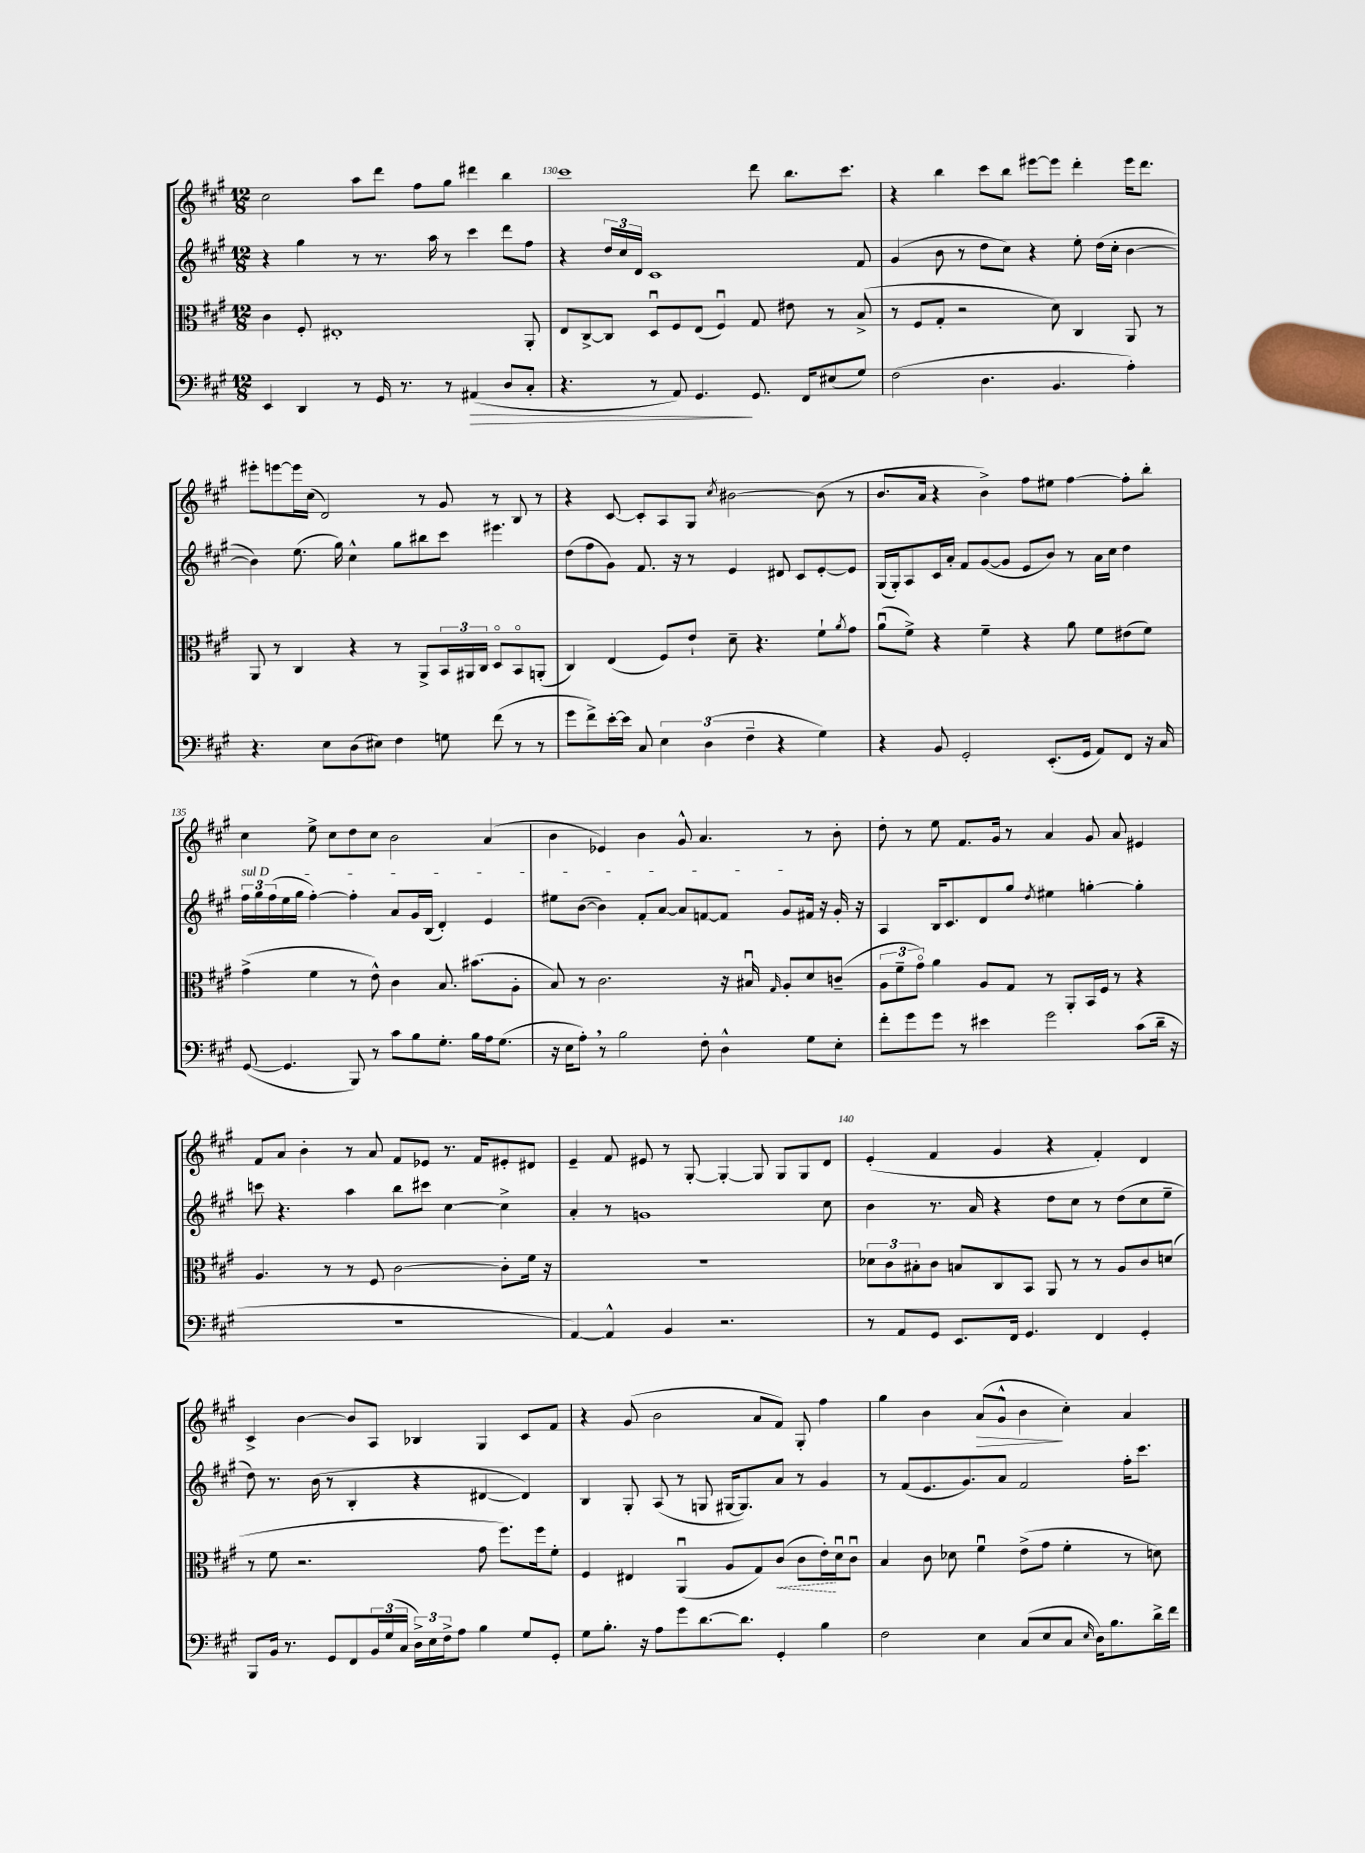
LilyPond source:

<<
\new StaffGroup <<
\new Staff = "s0" {
    \clef treble \key a \major \numericTimeSignature \time 12/8
    cis''2 a''8 d'''8 fis''8 gis''8 dis'''4 b''4 |
    cis'''1 d'''8 b''8. cis'''8. |
    r4 b''4 cis'''8 b''8 eis'''8~ eis'''8 d'''4-. eis'''16 d'''8. |
    eis'''8-. e'''8~ e'''16 cis''16( d'2) r8 gis'8 r8 b8 r8 |
    r4 cis'8~ cis'8-. a8 gis8 \acciaccatura { cis''8 } bis'2~ bis'8( r8 |
    b'8. a'16 r4 b'4->) fis''8 eis''8 fis''4~ fis''8-. b''8-. |
    cis''4 e''8-> cis''8 d''8 cis''8 b'2 a'4( |
    b'4 ees'4) b'4 gis'8-^ a'4. r8 b'8-. |
    d''8-. r8 e''8 fis'8. gis'16 r8 a'4 gis'8 a'8 eis'4 |
    fis'8 a'8 b'4-. r8 a'8 fis'8 ees'8 r8. fis'16 eis'8-. dis'8 |
    e'4-- fis'8 eis'8 r8 gis8~-. gis4~-. gis8 gis8 gis8 d'8 |
    e'4-.( fis'4 gis'4 r4 fis'4-.) d'4 |
    cis'4-> b'4~ b'8 a8 bes4 gis4 cis'8 fis'8 |
    r4 gis'8( b'2 a'8 fis'8) gis8-. fis''4 |
    gis''4 b'4 a'8\>( gis'8-^ b'4\! cis''4-.) a'4 \bar "|." |
}
\new Staff = "s1" {
    \clef treble \key a \major \numericTimeSignature \time 12/8
    r4 gis''4 r8 r8. a''16 r8 cis'''4 d'''8 fis''8 |
    r4 \tuplet 3/2 { d''16 cis''16 d'16 } cis'1 fis'8 |
    gis'4( b'8 r8 d''8 cis''8) r4 e''8-. d''16( cis''16-. b'4~ |
    b'4) e''8.( gis''16) cis''4-^ gis''8 bis''8 cis'''8 eis'''4. |
    d''8( fis''8 gis'8) fis'8. r16 r8 e'4 dis'8 cis'8 e'8~-. e'8 |
    gis16( gis16-.) a8 cis'16 a'16-. fis'8 gis'8~( gis'8 e'8 b'8) r8 a'16 cis''16 d''4 |
    \tuplet 3/2 { \once \override TextSpanner.bound-details.left.text = \markup { \italic "sul D" } fis''16\startTextSpan gis''16 fis''16( } e''16 gis''16 fis''4~-.) fis''4-. a'8 gis'16 b16( d'4-.) e'4 |
    eis''8 b'8~( b'4) fis'8-. a'8~ a'8 f'8~ f'8 gis'8 fis'16\stopTextSpan r16 gis'16-. r16 |
    a4 b16 cis'8. d'8 gis''8 \acciaccatura { d''8 } eis''4 g''4~-. g''4-. |
    c'''8 r4. a''4 b''8 cis'''8 cis''4~ cis''4-> |
    a'4-. r8 g'1 cis''8 |
    b'4 r8. a'16 r4 d''8 cis''8 r8 d''8( cis''8 e''8-- |
    d''8) r8. b'16( r8 b4-. r4 dis'4~ dis'4) |
    b4 gis8-. a8( r8 g8 gis16~ gis8.) a'8 r8 gis'4 |
    r8 fis'8( e'8. gis'8.) a'8 fis'2 fis''16-. cis'''8. \bar "|." |
}
\new Staff = "s2" {
    \clef alto \key a \major \numericTimeSignature \time 12/8
    cis'4 fis8-. eis1-. a,8-. |
    e8 cis8~-> cis8 d8\downbow fis8 e8( fis4\downbow) gis8 eis'8 r8 b8->( |
    r8 fis8 gis8-. r2 d'8) cis4 a,8 r8 |
    a,8 r8 cis4 r4 r8 a,8-> \tuplet 3/2 { b,16 ais,16 cis16 } d8\flageolet b,8\flageolet a,8-.( |
    cis4) e4( fis8) e'8-! d'8-- r4. fis'8-! \acciaccatura { a'8 } gis'8 |
    a'8\downbow( fis'8->) r4 fis'4-- r4 a'8 fis'8 eis'8( fis'8) |
    gis'4->( fis'4 r8 e'8-^) cis'4 b8. bis'8.( a8-. |
    b8) r8 cis'2. r16 bis16\downbow \grace { gis16 } a8-. d'8 c'8--( |
    \tuplet 3/2 { a8 fis'8-- gis'8\flageolet) } a'4 a8 gis8 r8 a,8-. b,16 fis16 r8 r4 |
    a4. r8 r8 fis8 cis'2~ cis'8-. fis'16 r16 |
    R1. |
    \tuplet 3/2 { des'8 cis'8 bis8-. } cis'8 b8 cis8 b,8 a,8 r8 r8 a8 cis'8 d'8( |
    r8 fis'8 r2. gis'8 fis''8.) fis''16 fis'8-. |
    fis4 eis4 a,4\downbow( a8 gis8) \once \override Hairpin.style = #'dashed-line cis'8\<( cis'8 e'16-.\!) d'16\downbow cis'8\downbow |
    b4 cis'8 des'8 fis'4\downbow e'8->( gis'8 fis'4-. r8 d'8) \bar "|." |
}
\new Staff = "s3" {
    \clef bass \key a \major \numericTimeSignature \time 12/8
    e,4 d,4 r8 gis,16 r8. r8 ais,4\>( d8 cis8-. |
    r4. r8 a,8) gis,4.\! gis,8. fis,16 eis8( gis8) |
    fis2( d4. b,4. a4-.) |
    r4. e8 d8( eis8) fis4 g8 fis'8( r8 r8 |
    gis'8 fis'8->) e'16~-. e'16 cis8 \tuplet 3/2 { e4 d4( fis4-- } r4 gis4) |
    r4 b,8 gis,2-. e,8.-.( gis,16 a,8) fis,8 r16 cis16 |
    gis,8~( gis,4. b,,8) r8 cis'8 b8 gis8.-. b16 a16 gis8.( |
    r16 e16 a8-.) \breathe r8 b2 fis8-. d4-^ gis8 e8-. |
    fis'8-. gis'8 gis'8 r8 eis'4 gis'2 cis'8( d'16-- r16 |
    R1. |
    a,4~) a,4-^ b,4 r2. |
    r8 a,8 gis,8 e,8. fis,16 gis,4. fis,4 gis,4-. |
    b,,8 b,16 r8. gis,8 fis,8 \tuplet 3/2 { b,16 gis16( cis16 } \tuplet 3/2 { d16->) e16 fis16-> } a8 b4 gis8 gis,8-. |
    gis8 b8.-. r16 a8 gis'8 d'8.~ d'8. gis,4-. b4 |
    fis2 e4 cis8( e8 cis8 \grace { e16 } d16) b8. d'16-> fis'16 \bar "|." |
}
>>
>>
\layout { \context { \Score currentBarNumber = #129 \override BarNumber.break-visibility = ##(#f #t #t) barNumberVisibility = #(every-nth-bar-number-visible 5) } }
